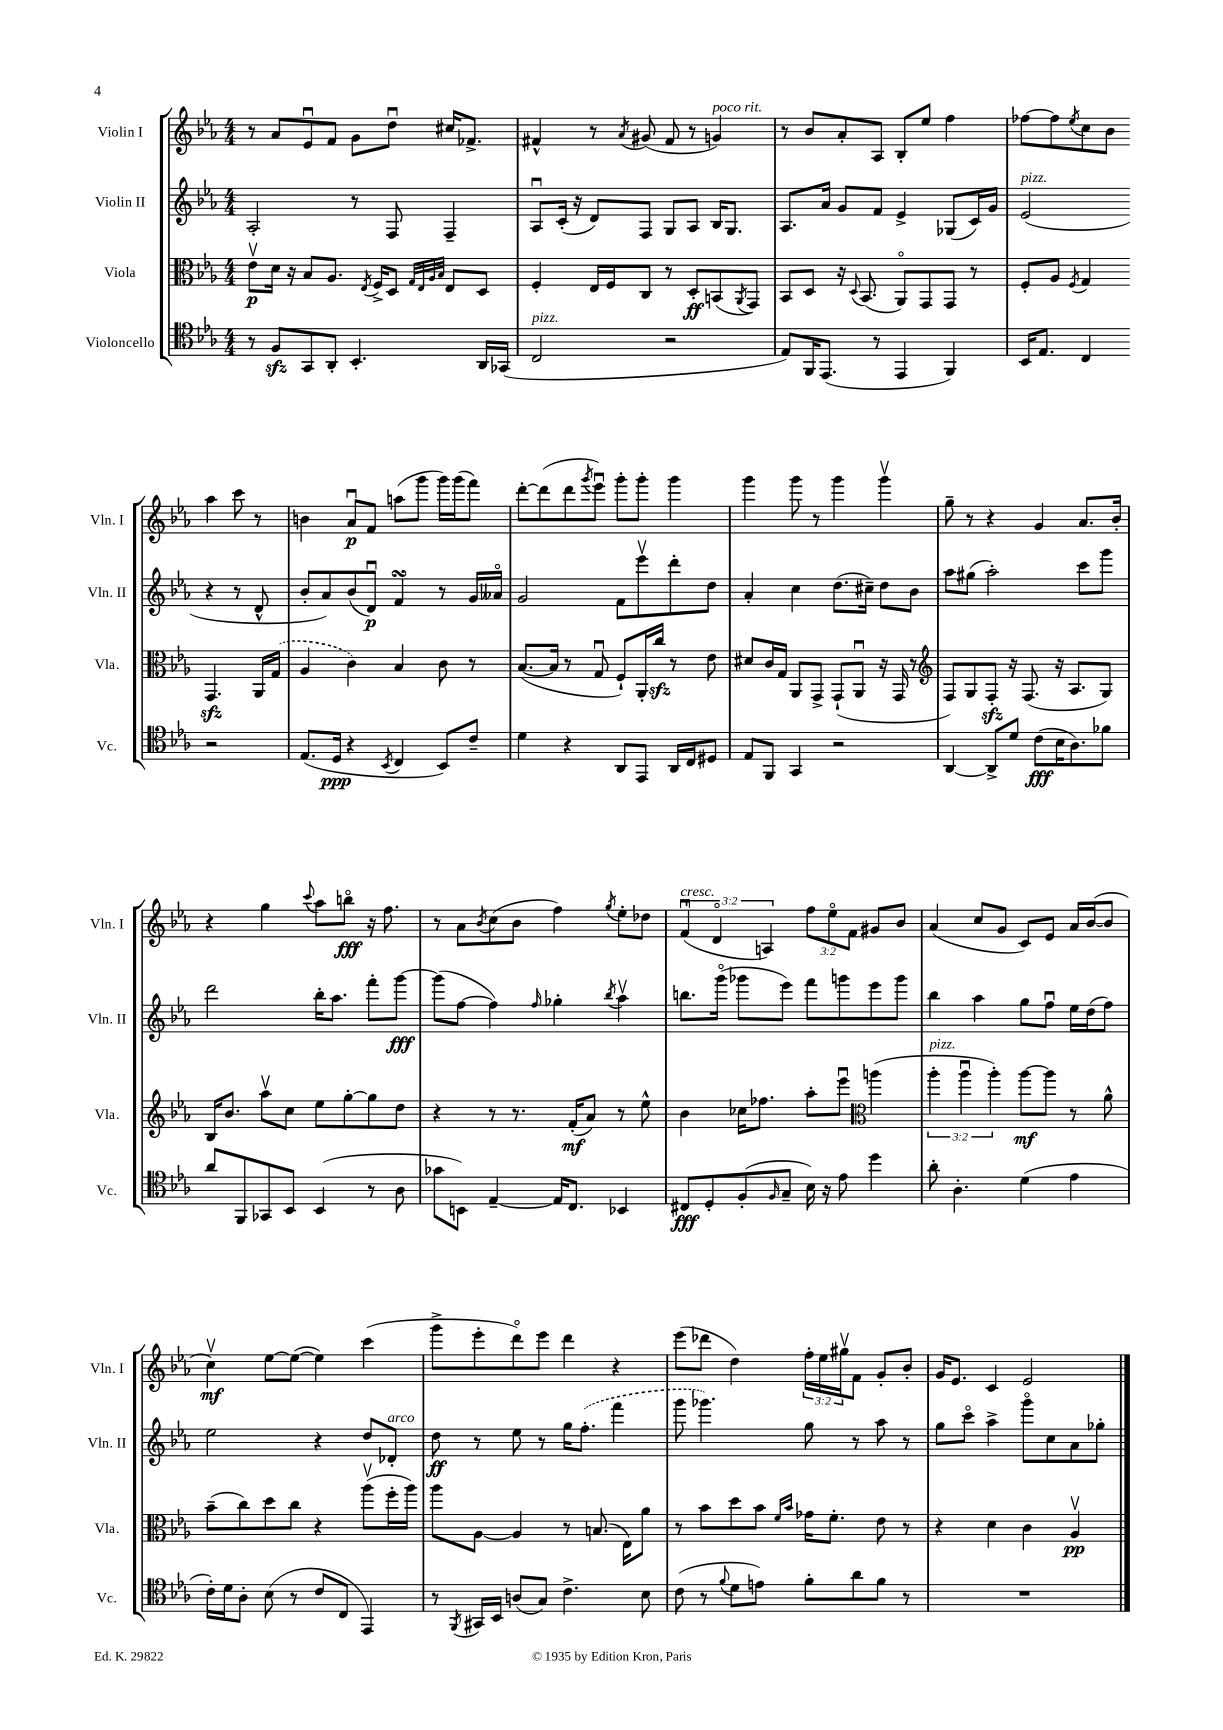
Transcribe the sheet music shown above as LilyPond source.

<<
\new StaffGroup <<
\new Staff = "s0" \with { instrumentName = "Violin I" shortInstrumentName = "Vln. I" } {
    \clef treble \key ees \major \numericTimeSignature \time 4/4 \override Staff.TupletNumber.text = #tuplet-number::calc-fraction-text
    r8 aes'8 ees'8\downbow f'8 g'8 d''8\downbow cis''16 fes'8.-> |
    fis'4-^ r8 \acciaccatura { aes'8 } gis'8( fis'8 r8 g'4^\markup { \italic "poco rit." }) |
    r8 bes'8 aes'8-. aes8 bes8-. ees''8 f''4 |
    fes''8~ fes''8 \acciaccatura { ees''8 } c''8 bes'8 aes''4 c'''8 r8 |
    b'4 aes'8\downbow\p f'8 a''8( g'''8 g'''16) g'''16( f'''8) |
    d'''8~-. d'''8( d'''8 \acciaccatura { g'''8 } ees'''8\downbow) g'''8-. g'''8-. g'''4 |
    g'''4 g'''8 r8 g'''4 g'''4\upbow |
    g''8-- r8 r4 g'4 aes'8. bes'16-. |
    r4 g''4 \appoggiatura { c'''8 } aes''8 b''8\flageolet\fff r16 f''8. |
    r8 aes'8 \acciaccatura { bes'8 } c''8( bes'8 f''4) \acciaccatura { g''8 } ees''8-. des''8 |
    \tuplet 3/2 { f'4\downbow^\markup { \italic "cresc." }( d'4\flageolet a4) } \tuplet 3/2 { f''8 ees''8\flageolet f'8 } gis'8 bes'8 |
    aes'4( c''8 g'8 c'8) ees'8 aes'16 bes'16~( bes'8 |
    c''4\upbow\mf) ees''8~ ees''8~( ees''4) c'''4( |
    g'''8-> ees'''8-. d'''8\flageolet) ees'''8 d'''4 r4 |
    ees'''8( des'''8 d''4) \tuplet 3/2 { f''16-. ees''16 gis''16\upbow } f'8 g'8-. bes'8-. |
    g'16 ees'8. c'4 ees'2 \bar "|." |
}
\new Staff = "s1" \with { instrumentName = "Violin II" shortInstrumentName = "Vln. II" } {
    \clef treble \key ees \major \numericTimeSignature \time 4/4
    aes2-. r8 f8 f4-- |
    aes8\downbow c'16-.( r16 d'8) f8 g8 aes8 bes16 g8. |
    aes8. aes'16 g'8 f'8 ees'4-> ges8( c'16) g'16 |
    ees'2^\markup { \italic "pizz." }( r4 r8 d'8-^ |
    bes'8-. aes'8) bes'8( d'8\downbow\p) f'4\turn r8 g'16 aeses'16\flageolet |
    g'2 f'8 ees'''8\upbow d'''8-. d''8 |
    aes'4-. c''4 d''8.( cis''16--) d''8 bes'8 |
    aes''8 gis''8( aes''2-.) c'''8 g'''8 |
    d'''2 bes''16-. aes''8. f'''8-. g'''8~\fff |
    g'''8( f''8~ f''4) \grace { f''16 } ges''4-. \acciaccatura { bes''8 } aes''4\upbow |
    b''8. g'''16\flageolet( ges'''8 ees'''8) f'''8 g'''8 ees'''8 g'''8 |
    bes''4 aes''4 g''8 f''8\downbow ees''16 d''16( f''8) |
    ees''2 r4 d''8 des'8-.^\markup { \italic "arco" } |
    d''8\ff r8 ees''8 r8 g''16 \once \slurDashed f''8.-.( f'''4 |
    g'''8 ges'''4.) g''8 r8 aes''8 r8 |
    g''8 c'''8\flageolet aes''4-> g'''8\flageolet c''8 aes'8 ges''8-. \bar "|." |
}
\new Staff = "s2" \with { instrumentName = "Viola" shortInstrumentName = "Vla." } {
    \clef alto \key ees \major \numericTimeSignature \time 4/4 \override Staff.TupletNumber.text = #tuplet-number::calc-fraction-text
    ees'8\upbow\p d'16 r16 bes8 aes8. \acciaccatura { ees8 } f16-> d8 \grace { g32 ees32 aes32 bes32 } ees8 d8 |
    f4-. ees16 f16 c8 r8 d8-.\ff b,8( \acciaccatura { aes,8 } g,8) |
    bes,8 d8 r16 \appoggiatura { d8 } bes,8.( aes,8\flageolet) g,8 g,8 r8 |
    f8-. aes8 \acciaccatura { f8 } g4 g,4.\sfz aes,16 \once \slurDashed g16( |
    aes4 c'4) bes4 c'8 r8 |
    bes8.~( bes16 r8 g8\downbow f8-!) aes,16-. c''16\sfz r8 ees'8 |
    dis'8 c'16 g16 aes,8 g,8-> g,8-!( aes,8\downbow r16 g,16 r8 |
    \clef treble f8) g8 f8-.\sfz r16 f8.( r16 aes8. g8) |
    bes16 bes'8. aes''8\upbow c''8 ees''8 g''8~-. g''8 d''8 |
    r4 r8 r8. f'16-.\mf( aes'8) r8 ees''8-^ |
    bes'4 ces''16 fes''8. aes''8-. ees'''8\downbow \clef alto a''4( |
    \tuplet 3/2 { aes''4-.^\markup { \italic "pizz." } aes''4\downbow aes''4-.) } aes''8~\mf aes''8 r8 aes'8-^ |
    bes'8--( c''8) d''8 c''8 r4 aes''8\upbow( f''16-. aes''16) |
    aes''8 aes8~ aes4 r8 b8.( ees16) aes'8 |
    r8 bes'8 d''8 bes'8 \grace { f'16 bes'16 } ges'16 f'8.-. ees'8 r8 |
    r4 d'4 c'4 aes4\upbow\pp \bar "|." |
}
\new Staff = "s3" \with { instrumentName = "Violoncello" shortInstrumentName = "Vc." } {
    \clef tenor \key ees \major \numericTimeSignature \time 4/4
    r8 f8\sfz g,8 aes,8-. bes,4.-. aes,16 ges,16( |
    c2^\markup { \italic "pizz." } r2 |
    ees8) f,16 ees,8.( r8 ees,4 f,4) |
    bes,16 ees8. c4 r2 |
    ees8.( d16\ppp r4 \acciaccatura { bes,8 } c4 bes,8) c'8-- |
    d'4 r4 aes,8 ees,8 aes,16 c16 dis8 |
    ees8 f,8 g,4 r2 |
    aes,4~ aes,8-> d'8 c'8\fff( bes16 aes8.) fes'8 |
    aes'8 f,8 ges,8 bes,8 bes,4( r8 aes8 |
    ges'8 b,8) ees4~-- ees16 c8. bes,4 |
    cis8\fff d8-. f8-.( \grace { f16 } g8-- bes16) r16 ees'8 d''4 |
    aes'8-. aes4.-. d'4( ees'4 |
    c'16-.) d'16 aes8-. bes8( r8 c'8 c8 ees,4) |
    r8 \acciaccatura { f,8 } gis,16 bes,16 a8( g8) c'4.-> bes8 |
    c'8( r8 \appoggiatura { f'8 } d'8 e'8) f'8-. aes'8 f'8 r8 |
    R1 \bar "|." |
}
>>
>>
\layout { \context { \Score \remove "Bar_number_engraver" } }
